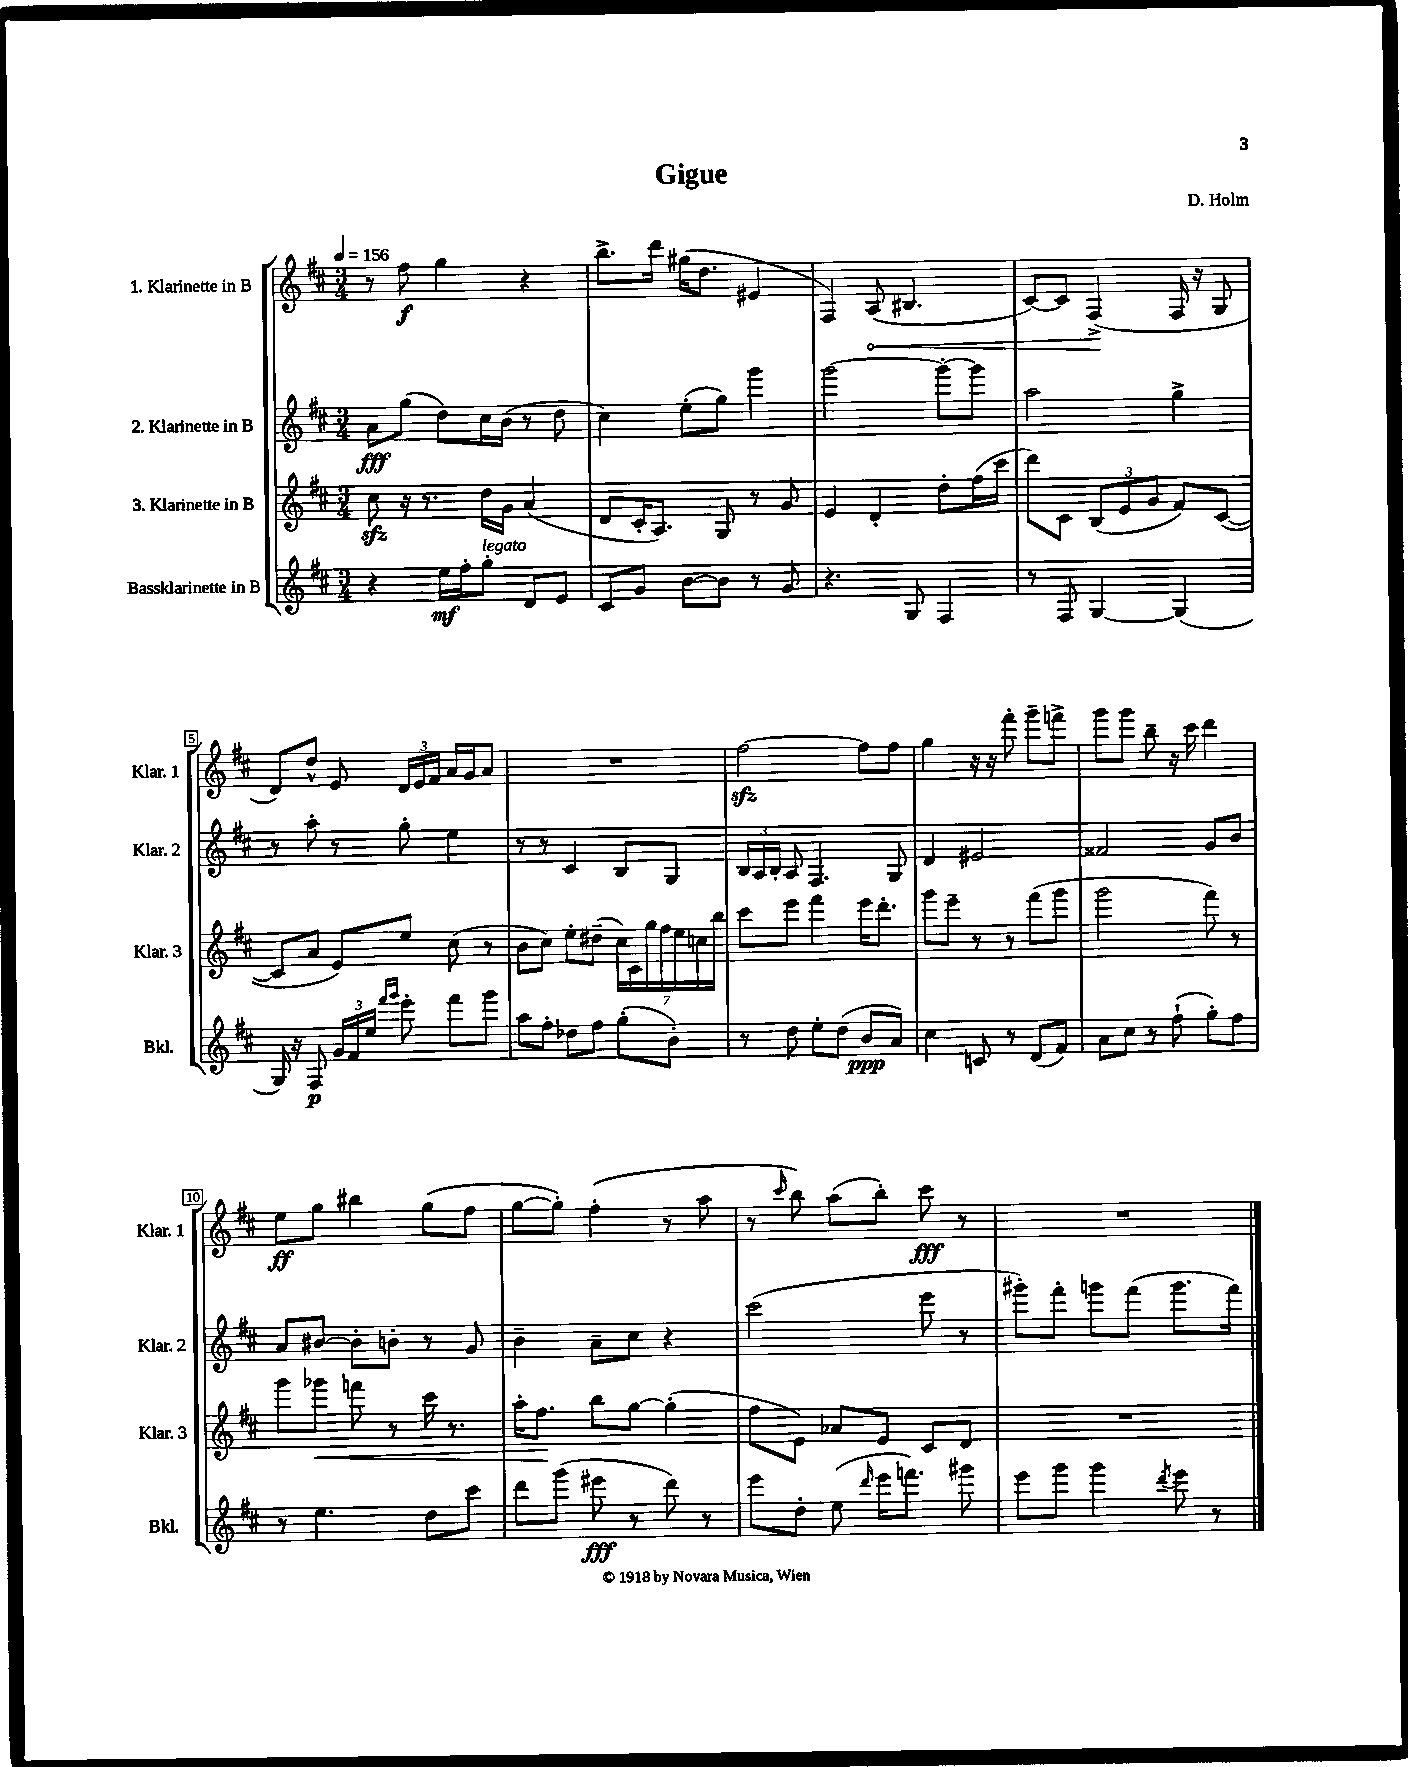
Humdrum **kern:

**kern	**kern	**kern	**kern
*staff4	*staff3	*staff2	*staff1
*clefG2	*clefG2	*clefG2	*clefG2
*k[f#c#]	*k[f#c#]	*k[f#c#]	*k[f#c#]
*M3/4	*M3/4	*M3/4	*M3/4
*MM156	*MM156	*MM156	*MM156
4r	8cc#	8a	8r
.	16r	(8gg	8ff#
.	8.r	.	.
16ee	.	8dd)	4gg
16ff#'	.	.	.
8gg'	16dd	16cc#	.
.	16g	(16b	.
8d	(4a	8r	4r
8e	.	8dd	.
=	=	=	=
8c#	8d	4cc#)	8.bb^
8g	16c#'	.	.
.	8.A)	.	16ddd
[8b	.	(8ee'	(16gg#
.	.	.	8.dd
8b]	8G	8gg)	.
8r	8r	4ggg	4e#
8g	8g	.	.
=	=	=	=
4.r	4e	[2ggg	4F#)
.	4d'	.	(8A
8G	.	.	4.B#
4F#	8dd'	8ggg'_	.
.	(16ff#	8ggg]	.
.	16ccc#	.	.
=	=	=	=
8r	8ddd)	2aa	[8c#)
8F#	8c#	.	8c#]
[4G	(12B	.	(4F#^
.	12e	.	.
.	12g	.	.
(4G]	8f#)	4gg^	16F#
.	.	.	16r
.	([8c#	.	8G
=	=	=	=
16G)	8c#]	8r	8d)
16r	.	.	.
8F#	8a	8aa'	8dd^^
24g	8e)	8r	8e
24f#	.	.	.
24ee	.	.	.
16qqfff#	.	.	.
16qqggg	.	.	.
8eee'	8ee	8gg'	24d
.	.	.	24e
.	.	.	24f#
8fff#	(8cc#	4ee	16a
.	.	.	16g
8ggg	8r	.	8a
=	=	=	=
8aa	8b	8r	2.r
8ff#'	8cc#)	8r	.
8dd-	8ee'	4c#	.
8ff#	(8dd#~	.	.
(8gg'	28cc#)	8B	.
.	28c#	.	.
.	28gg	.	.
.	28ff#	.	.
8b')	.	8G	.
.	28ee	.	.
.	28cc	.	.
.	28bb	.	.
=	=	=	=
8r	8ccc#	24B	[2ff#
.	.	24A	.
.	.	24B'	.
8dd	8eee	8A	.
8ee'	4fff#	4.F#	.
(8dd	.	.	.
8b	16eee	.	8ff#]
.	8.ddd'	.	.
8a)	.	8G	8ff#
=	=	=	=
4cc#	8ggg	4d	4gg
.	8eee~	.	.
8c	8r	2e#	16r
.	.	.	16r
8r	8r	.	8fff#'
(8d	(8fff#	.	8ggg~
8f#)	8ggg	.	8fff^
=	=	=	=
8a	2ggg	2f##	8ggg
8cc#	.	.	8ggg
8r	.	.	8bb~
(8ff#`	.	.	16r
.	.	.	16ccc#
8gg')	8fff#)	8g	4ddd
8ff#	8r	8b	.
=	=	=	=
8r	8ggg	8a	8ee
4.ee	8ggg-	[8b#	8gg
.	8fff	8b#']	4bb#
.	8r	8b'	.
8dd	16ccc#	8r	(8gg
.	8.r	.	.
8ccc#	.	8g	8ff#
=	=	=	=
8ddd	16aa'	4b~	[8gg
.	8.ff#	.	.
(8ggg	.	.	8gg'])
8eee#	8bb	8a~	(4ff#'
8r	[8gg	8cc#	.
8ddd)	(4gg']	4r	8r
8r	.	.	8aa
=	=	=	=
8eee	8ff#	(2ccc#	8r
.	.	.	16qqccc#
8dd'	8e)	.	8bb)
(8ee	8a-	.	(8aa
16qqddd	.	.	.
16eee	8e	.	8bb')
8.fff)	.	.	.
.	8c#	8eee	8ccc#
8ggg#	8d	8r	8r
=	=	=	=
8eee	2.r	8ggg#')	2.r
8ggg	.	8fff#'	.
4ggg	.	8ggg	.
.	.	(8fff#	.
8qddd	.	.	.
8eee	.	8.ggg	.
8r	.	.	.
.	.	16fff#)	.
==	==	==	==
*-	*-	*-	*-
